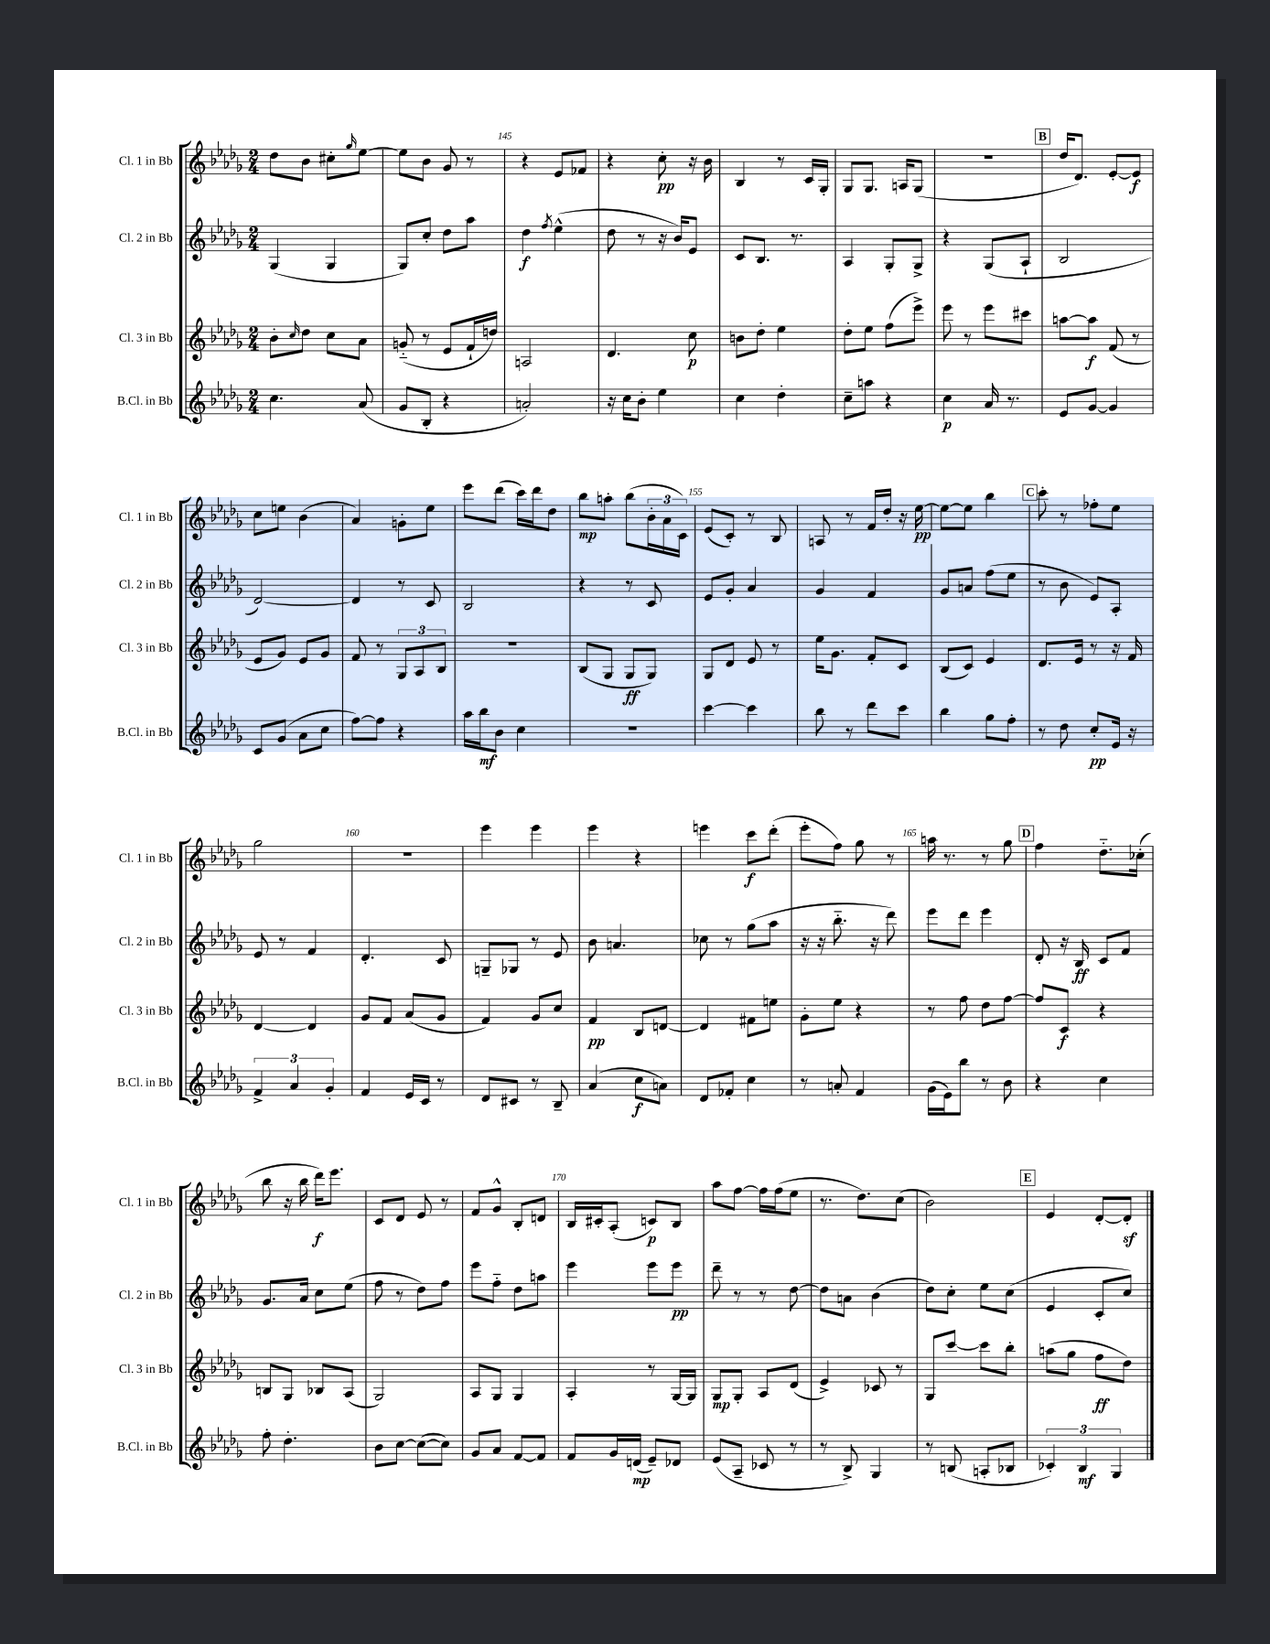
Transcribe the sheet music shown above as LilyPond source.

<<
\new StaffGroup <<
\new Staff = "s0" \with { instrumentName = "Cl. 1 in Bb" shortInstrumentName = "Cl. 1 in Bb" } {
    \clef treble \key des \major \numericTimeSignature \time 2/4
    des''8 bes'8 cis''8-. \grace { ges''16 } ees''8~ |
    ees''8 bes'8 ges'8 r8 |
    r4 ees'8 fes'8 |
    r4 c''8-.\pp r16 bes'16 |
    bes4 r8 c'16 ges16-. |
    ges8 ges8. a16 ges8( |
    r2 |
    \mark \markup { \box "B" } des''16 des'8.) ees'8~-. ees'8\f |
    c''8 e''8 bes'4( |
    aes'4) g'8-. ees''8 |
    ees'''8 des'''8( c'''16) des'''16 des''8 |
    bes''8\mp a''8-. bes''8( \tuplet 3/2 { bes'16-. aes'16 c'16) } |
    ees'8( c'8-.) r8 bes8 |
    a8 r8 f'16 des''16-. r16 ees''16~\pp |
    ees''8~ ees''8 bes''4 |
    \mark \markup { \box "C" } c'''8-. r8 fes''8-. ees''8 |
    ges''2 |
    r2 |
    ees'''4 ees'''4 |
    ees'''4 r4 |
    e'''4 c'''8\f des'''8-.( |
    ees'''8-. f''8) ges''8 r8 |
    a''16 r8. r8 ges''8 |
    \mark \markup { \box "D" } f''4 des''8.-_ ces''16-.( |
    bes''8 r16 bes''16 des'''16\f) ees'''8. |
    c'8 des'8 ees'8 r8 |
    f'8 ges'8-^ bes8-. d'8 |
    bes16 cis'16-. aes8-.( c'8\p) bes8 |
    aes''8 f''8~ f''16 f''16( ees''8 |
    r8. des''8.) c''8( |
    bes'2) |
    \mark \markup { \box "E" } ees'4 des'8~-. des'8-.\sf \bar "|." |
}
\new Staff = "s1" \with { instrumentName = "Cl. 2 in Bb" shortInstrumentName = "Cl. 2 in Bb" } {
    \clef treble \key des \major \numericTimeSignature \time 2/4
    ges4( ges4 |
    ges8) c''8-. des''8 aes''8 |
    des''4\f \acciaccatura { f''8 } ees''4-^( |
    des''8 r8 r16 bes'16) ees'8 |
    c'8 bes8. r8. |
    aes4 ges8-. ges8-> |
    r4 ges8( aes8-! |
    \mark \markup { \box "B" } bes2 |
    des'2~) |
    des'4 r8 c'8 |
    bes2 |
    r4 r8 c'8 |
    ees'8 ges'8-. aes'4 |
    ges'4 f'4 |
    ges'8 a'8 f''8( ees''8 |
    \mark \markup { \box "C" } r8 bes'8 ees'8) aes8-. |
    ees'8 r8 f'4 |
    des'4.-. c'8 |
    g8-- ges8 r8 ees'8 |
    bes'8 a'4. |
    ces''8 r8 ges''8( aes''8 |
    r16 r16 bes''8.-_ r16 des'''8) |
    ees'''8 des'''8 ees'''4 |
    \mark \markup { \box "D" } des'8-. r16 bes16\ff c'8 f'8 |
    ges'8. aes'16 c''8 ees''8( |
    f''8 r8 des''8) f''8 |
    ees'''8 f''8-_ des''8 a''8 |
    ees'''4 ees'''8 ees'''8\pp |
    des'''8-- r8 r8 des''8~ |
    des''8 a'8 bes'4( |
    des''8) c''8-. ees''8 c''8( |
    \mark \markup { \box "E" } ees'4 c'8-. c''8) \bar "|." |
}
\new Staff = "s2" \with { instrumentName = "Cl. 3 in Bb" shortInstrumentName = "Cl. 3 in Bb" } {
    \clef treble \key des \major \numericTimeSignature \time 2/4
    bes'8-. \grace { c''16 } des''8 c''8 aes'8 |
    g'8-_( r8 ees'8 f'16-! d''16) |
    a2 |
    des'4. c''8\p |
    b'8 des''8-. ees''4 |
    des''8-. ees''8 f''8( ees'''8->) |
    ees'''8 r8 ees'''8 cis'''8 |
    \mark \markup { \box "B" } a''8~ a''8\f f'8( r8 |
    ees'8 ges'8) ees'8 ges'8 |
    f'8 r8 \tuplet 3/2 { ges8 aes8 bes8 } |
    R2 |
    bes8( ges8 ges8\ff ges8) |
    ges8 des'8 ees'8 r8 |
    ees''16 ges'8. f'8-. c'8 |
    bes8( c'8) ees'4 |
    \mark \markup { \box "C" } des'8. ees'16 r8 r16 f'16 |
    des'4~ des'4 |
    ges'8 f'8 aes'8( ges'8 |
    f'4) ges'8 c''8 |
    f'4\pp bes8 d'8~ |
    d'4 fis'8 e''8 |
    ges'8-. ees''8 r4 |
    r8 f''8 des''8 f''8~ |
    \mark \markup { \box "D" } f''8 c'8\f r4 |
    b8 ges8 bes8 aes8( |
    ges2) |
    aes8 ges8 ges4 |
    aes4-. r8 ges16~ ges16 |
    ges8\mp ges8-. aes8 des'8( |
    ees'4->) ces'8 r8 |
    ges8 c'''8~ c'''8 bes''8-. |
    \mark \markup { \box "E" } a''8( ges''8 f''8\ff des''8) \bar "|." |
}
\new Staff = "s3" \with { instrumentName = "B.Cl. in Bb" shortInstrumentName = "B.Cl. in Bb" } {
    \clef treble \key des \major \numericTimeSignature \time 2/4
    c''4. aes'8( |
    ges'8 bes8-. r4 |
    a'2-.) |
    r16 c''16 bes'8-. ees''4 |
    c''4 des''4-. |
    c''8-- a''8 r4 |
    c''4\p aes'16 r8. |
    \mark \markup { \box "B" } ees'8 ges'8~ ges'4 |
    c'8 ges'8( aes'8 c''8 |
    f''8~) f''8 r4 |
    aes''16 bes''16\mf bes'8 c''4 |
    R2 |
    c'''4~ c'''4 |
    bes''8 r8 des'''8 c'''8 |
    bes''4 ges''8 f''8-. |
    \mark \markup { \box "C" } r8 des''8 c''8-.\pp ees'16 r16 |
    \tuplet 3/2 { f'4-> aes'4 ges'4-. } |
    f'4 ees'16 c'16 r8 |
    des'8 cis'8 r8 bes8-- |
    aes'4( c''8\f a'8) |
    des'8 fes'8-. c''4 |
    r8 a'8-. f'4 |
    ges'16( ees'16) bes''8 r8 bes'8 |
    \mark \markup { \box "D" } r4 c''4 |
    f''8-. des''4.-. |
    bes'8 c''8~ c''8~( c''8) |
    ges'8 aes'8 f'8~ f'8 |
    f'8 ges'16 d'16\mp( ees'8--) des'8 |
    ees'8( aes8-- ces'8 r8 |
    r8 bes8->) ges4 |
    r8 b8( a8-. bes8 |
    \mark \markup { \box "E" } \tuplet 3/2 { ces'4-.) bes4\mf ges4 } \bar "|." |
}
>>
>>
\layout { \context { \Score currentBarNumber = #143 \override BarNumber.break-visibility = ##(#f #t #t) barNumberVisibility = #(every-nth-bar-number-visible 5) } }
